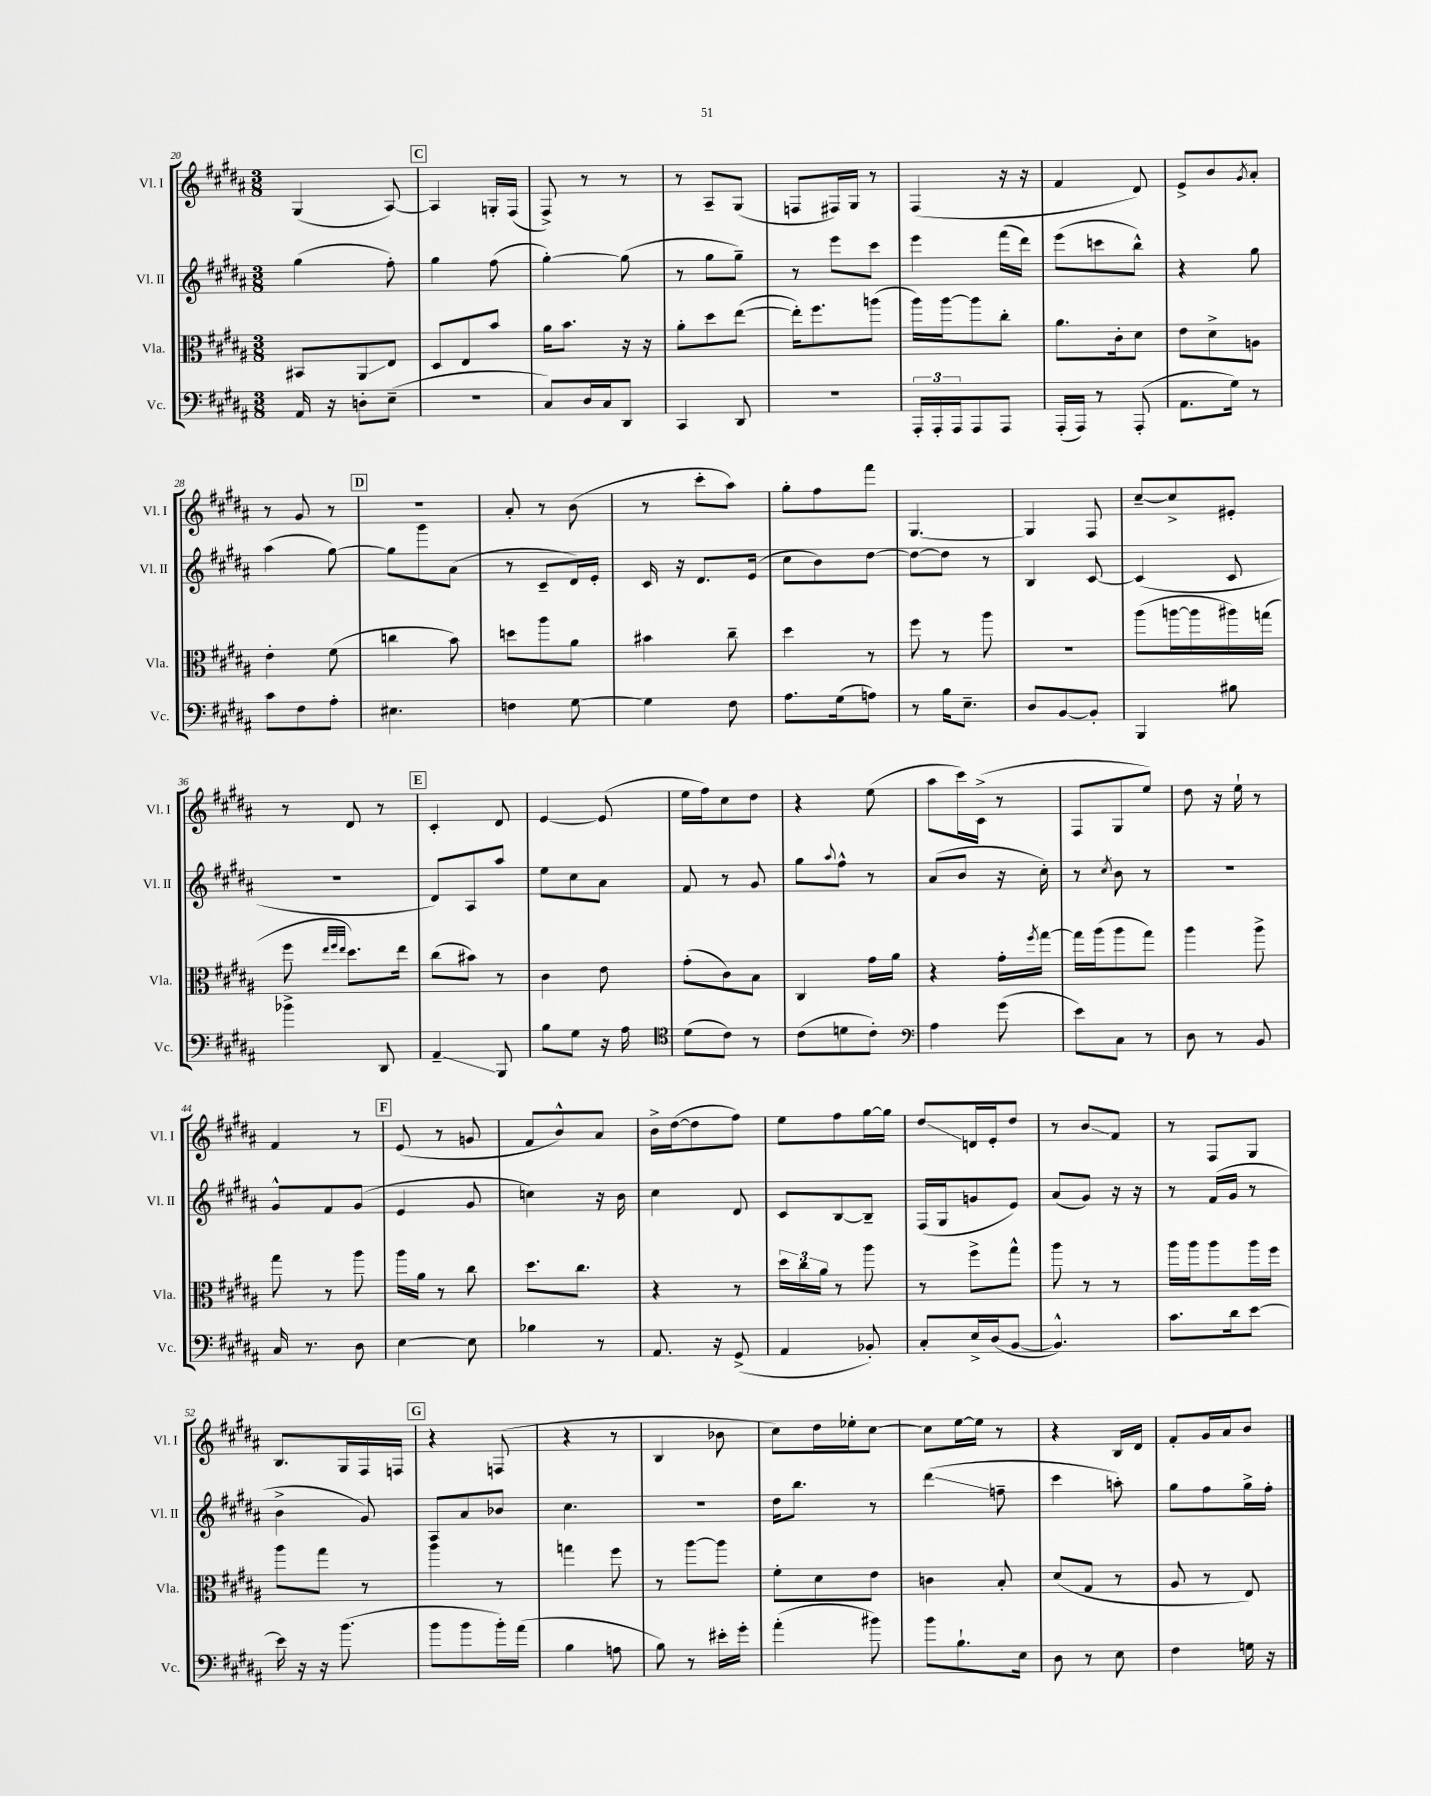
<<
\new StaffGroup <<
\new Staff = "s0" \with { instrumentName = "Vl. I" shortInstrumentName = "Vl. I" } {
    \clef treble \key b \major \numericTimeSignature \time 3/8
    gis4( ais8~) |
    \mark \markup { \box "C" } ais4 g16-. fis16( |
    fis8->) r8 r8 |
    r8 ais8-- gis8( |
    f8 fis16) gis16 r8 |
    fis4( r16 r16 |
    fis'4 dis'8) |
    e'8-> b'8 \acciaccatura { gis'8 } ais'8-. |
    r8 gis'8 r8 |
    \mark \markup { \box "D" } R4. |
    ais'8-. r8 b'8( |
    r8 cis'''8-. ais''8) |
    gis''8-. fis''8 fis'''8 |
    gis4.~ |
    gis4 fis8 |
    cis''8~-- cis''8-> eis'8-. |
    r8 dis'8 r8 |
    \mark \markup { \box "E" } cis'4-. dis'8 |
    e'4~ e'8( |
    e''16 fis''16) cis''8 dis''8 |
    r4 e''8( |
    ais''8 cis'''16) cis'16->( r8 |
    fis8 gis8 e''8) |
    dis''8 r16 e''16-! r8 |
    fis'4 r8 |
    \mark \markup { \box "F" } e'8( r8 g'8 |
    fis'8 b'8-^) ais'8 |
    b'16-> dis''16~( dis''8 fis''8) |
    e''8 fis''8 gis''16~ gis''16 |
    dis''8\glissando d'16 e'16-. dis''8 |
    r8 b'8\glissando fis'8 |
    r8 fis8 gis8 |
    b8. gis16 fis16 f16 |
    \mark \markup { \box "G" } r4 f8( |
    r4 r8 |
    b4 bes'8 |
    cis''8) dis''16 ees''16-. cis''8~ |
    cis''8 e''16~ e''16 r8 |
    r4 b16 dis'16 |
    fis'8-. gis'16 ais'16 b'8 \bar "|." |
}
\new Staff = "s1" \with { instrumentName = "Vl. II" shortInstrumentName = "Vl. II" } {
    \clef treble \key b \major \numericTimeSignature \time 3/8
    gis''4( fis''8-.) |
    \mark \markup { \box "C" } gis''4 fis''8( |
    gis''4~-.) gis''8( |
    r8 gis''8 gis''8--) |
    r8 e'''8 cis'''8 |
    e'''4 fis'''16( dis'''16) |
    e'''8( c'''8 b''8-^) |
    r4 gis''8 |
    ais''4( gis''8~) |
    \mark \markup { \box "D" } gis''8 gis'''8 ais'8( |
    r8 cis'8-- dis'16) e'16-. |
    cis'16 r16 dis'8. e'16( |
    cis''8 b'8) dis''8~ |
    dis''8~ dis''8 r8 |
    b4 cis'8~ |
    cis'4( cis'8 |
    R4. |
    \mark \markup { \box "E" } dis'8) ais8 ais''8 |
    e''8 cis''8 ais'8 |
    fis'8 r8 gis'8 |
    gis''8 \appoggiatura { ais''8 } fis''8-^ r8 |
    ais'8( b'8 r16 cis''16-.) |
    r8 \acciaccatura { cis''8 } b'8 r8 |
    R4. |
    gis'8-^ fis'8 gis'8( |
    \mark \markup { \box "F" } e'4 gis'8 |
    c''4) r16 b'16 |
    cis''4 dis'8 |
    cis'8 b8~ b8-- |
    fis16( gis16 g'8 e'8) |
    ais'8( gis'8) r16 r16 |
    r8 fis'16( gis'16 r8 |
    b'4-> gis'8) |
    \mark \markup { \box "G" } ais8 ais'8 bes'8 |
    cis''4. |
    r4. |
    dis''16 b''8. r8 |
    dis'''4\glissando( f''8-- |
    cis'''4 a''8-.) |
    gis''8 fis''8 gis''16-> fis''16-. \bar "|." |
}
\new Staff = "s2" \with { instrumentName = "Vla." shortInstrumentName = "Vla." } {
    \clef alto \key b \major \numericTimeSignature \time 3/8
    bis,8 ais,8\glissando e8 |
    \mark \markup { \box "C" } dis8 e8 b'8 |
    ais'16 b'8. r16 r16 |
    ais'8-. dis''8 e''8~( |
    e''16-.) fis''8. a''8( |
    ais''16) ais''16~ ais''8 cis''8-. |
    ais'8. cis'16-. dis'8 |
    e'8 dis'8-> a8 |
    e'4-. fis'8( |
    \mark \markup { \box "D" } c''4 b'8) |
    d''8 ais''8 ais'8 |
    bis'4 cis''8-- |
    dis''4 r8 |
    fis''8 r8 ais''8 |
    R4. |
    ais''8( a''16~ a''16 ais''16) g''16( |
    fis''8 \grace { e''32 fis''32 e''32 } dis''8.) e''16 |
    \mark \markup { \box "E" } cis''8( bis'8) r8 |
    cis'4 e'8 |
    gis'8-.( cis'8) b8 |
    cis4 gis'16 ais'16 |
    r4 gis'16-. \acciaccatura { fis''8 } gis''16~ |
    gis''16 ais''16( ais''8 gis''8) |
    ais''4 ais''8-> |
    gis''8 r8 ais''8 |
    \mark \markup { \box "F" } ais''16 ais'16 r8 cis''8 |
    dis''8. cis''8. |
    r4 r8 |
    \tuplet 3/2 { dis''16 cis''16 ais'16 } r8 ais''8 |
    r8 fis''8-> gis''8-^ |
    ais''8 r8 r8 |
    ais''16 ais''16 ais''8 ais''16 fis''16 |
    ais''8 gis''8 r8 |
    \mark \markup { \box "G" } ais''4 r8 |
    g''4 fis''8 |
    r8 ais''8~ ais''8 |
    fis'8-. dis'8 e'8 |
    c'4 b8-. |
    dis'8( gis8 r8 |
    ais8 r8 e8) \bar "|." |
}
\new Staff = "s3" \with { instrumentName = "Vc." shortInstrumentName = "Vc." } {
    \clef bass \key b \major \numericTimeSignature \time 3/8
    ais,16 r16 d8-. e8--( |
    \mark \markup { \box "C" } R4. |
    cis8) dis16 cis16 dis,8 |
    cis,4 dis,8 |
    R4. |
    \tuplet 3/2 { ais,,16-. ais,,16-. ais,,16 } ais,,8 ais,,8 |
    ais,,16-.( ais,,16) r8 ais,,8-.( |
    ais,8. gis16) r8 |
    cis'8 fis8 ais8-. |
    \mark \markup { \box "D" } eis4. |
    f4 gis8~ |
    gis4 fis8 |
    ais8. gis16( a8) |
    r8 b16 e8.-- |
    dis8 b,8~ b,8-. |
    b,,4 bis8 |
    bes'4-> dis,8 |
    \mark \markup { \box "E" } ais,4--\glissando b,,8 |
    b8 gis8 r16 ais16 |
    \clef tenor dis'8( cis'8) r8 |
    cis'8( d'8 cis'8-.) |
    \clef bass ais4 gis'8( |
    e'8) cis8 r8 |
    dis8 r8 b,8 |
    cis16 r8. dis8 |
    \mark \markup { \box "F" } e4~ e8 |
    bes4 r8 |
    ais,8. r16 gis,8->( |
    ais,4 bes,8-.) |
    cis8-. e16-> dis16( b,8~ |
    b,4.-^) |
    cis'8. dis'16 e'8~ |
    e'16 r16 r16 b'8.( |
    \mark \markup { \box "G" } b'8 b'8 b'16-.) ais'16( |
    b4 a8 |
    b8) r8 eis'16-. gis'16-. |
    ais'4-.( bis'8) |
    b'8 b8.-! e16 |
    dis8 r8 e8 |
    fis4 g16 r16 \bar "|." |
}
>>
>>
\layout { \context { \Score currentBarNumber = #20 } }
